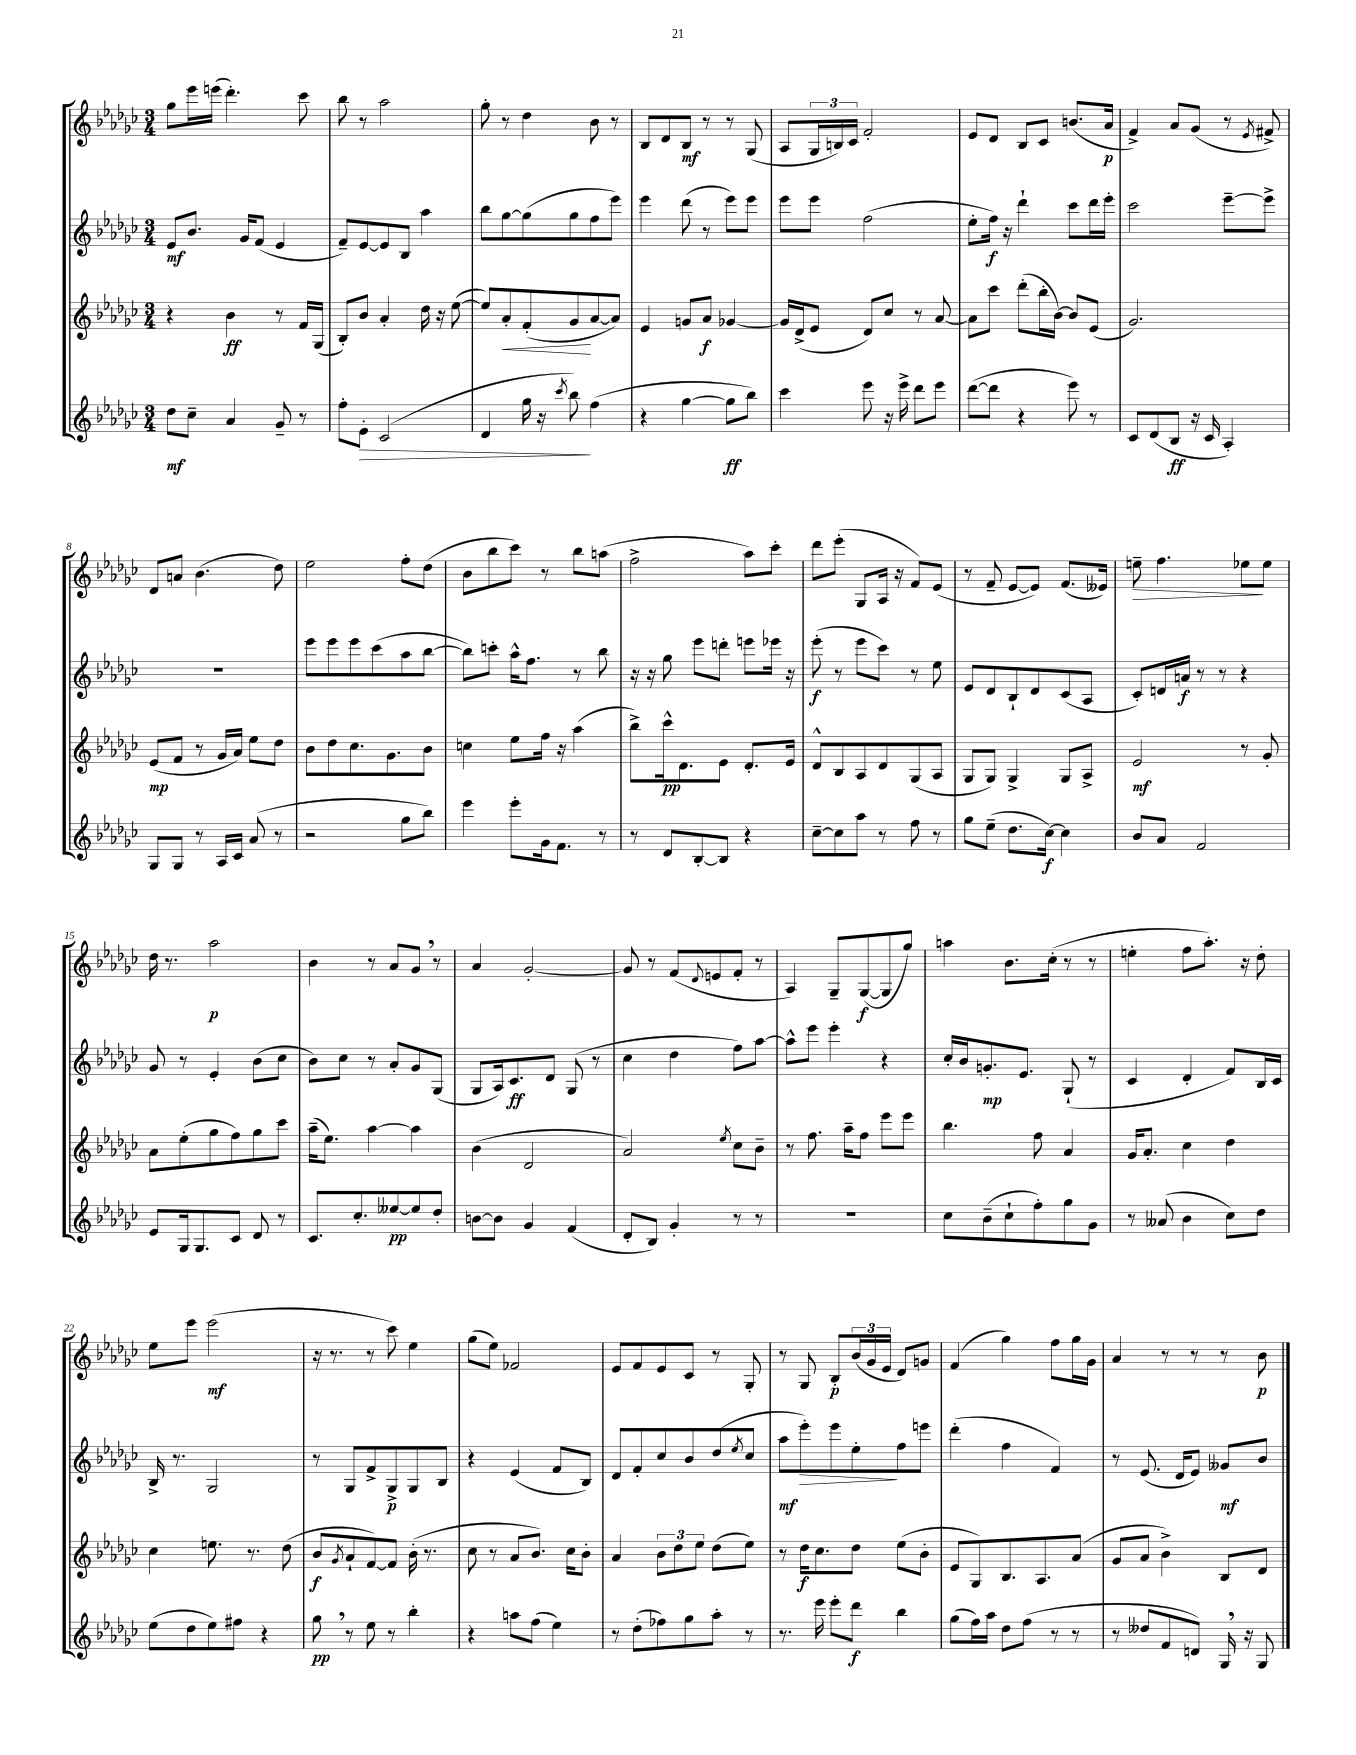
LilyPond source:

<<
\new StaffGroup <<
\new Staff = "s0" {
    \clef treble \key ges \major \numericTimeSignature \time 3/4
    ges''8 ees'''16 e'''16( des'''4.-.) ces'''8 |
    bes''8 r8 aes''2 |
    ges''8-. r8 des''4 bes'8 r8 |
    bes8 des'8 bes8\mf r8 r8 ges8( |
    aes8 \tuplet 3/2 { ges16 b16) ces'16 } f'2-. |
    ees'8 des'8 bes8 ces'8 b'8.( aes'16\p |
    f'4->) aes'8 ges'8( r8 \acciaccatura { ees'8 } fis'8->) |
    des'8 a'8 bes'4.( des''8) |
    ees''2 f''8-. des''8( |
    bes'8 bes''8 ces'''8) r8 bes''8 a''8( |
    f''2-> aes''8) ces'''8-. |
    des'''8 ees'''8-.( ges8 aes16 r16 f'8) ees'8( |
    r8 f'8-- ees'8~ ees'8) f'8.( eeses'16) |
    e''8--\> f''4. ees''8\! ees''8 |
    des''16 r8. aes''2\p |
    bes'4 r8 aes'8 ges'8 \breathe r8 |
    aes'4 ges'2~-. |
    ges'8 r8 f'8( \appoggiatura { des'8 } e'8 f'8-. r8 |
    aes4) ges8-- ges8~\f( ges8 ges''8) |
    a''4 bes'8. ces''16-.( r8 r8 |
    e''4-. f''8 aes''8.-.) r16 des''8-. |
    ees''8 ees'''8 ees'''2\mf( |
    r16 r8. r8 ces'''8) ees''4 |
    ges''8( ees''8) fes'2 |
    ees'8 f'8 ees'8 ces'8 r8 ges8-. |
    r8 ges8 bes8-.\p \tuplet 3/2 { bes'16( ges'16 ees'16 } des'8) g'8 |
    f'4( ges''4) f''8 ges''16 ges'16 |
    aes'4 r8 r8 r8 bes'8\p \bar "|." |
}
\new Staff = "s1" {
    \clef treble \key ges \major \numericTimeSignature \time 3/4
    ees'8\mf bes'8. ges'16 f'8( ees'4 |
    f'8--) ees'8~ ees'8 bes8 aes''4 |
    bes''8 ges''8~ ges''8( ges''8 f''8 ees'''8) |
    ees'''4 des'''8( r8 ees'''8) ees'''8 |
    ees'''8 ees'''8 f''2( |
    ees''8-. f''16\f) r16 des'''4-! ces'''8 des'''16 ees'''16-. |
    ces'''2 ees'''8~-- ees'''8-> |
    R2. |
    ees'''8 ees'''8 ees'''8 ces'''8( aes''8 bes''8~ |
    bes''8) c'''8-. aes''16-^ f''8. r8 bes''8 |
    r16 r16 ges''8 ees'''8 d'''8-. e'''8 ees'''16 r16 |
    ees'''8-.\f( r8 ees'''8 ces'''8) r8 ees''8 |
    ees'8 des'8 bes8-! des'8 ces'8( aes8 |
    ces'8-.) d'16 a'16\f r8 r8 r4 |
    ges'8 r8 ees'4-. bes'8( ces''8 |
    bes'8) ces''8 r8 aes'8-. ges'8 ges8( |
    ges8 aes16) ces'8.\ff des'8 ges8( r8 |
    ces''4 des''4 f''8) aes''8~ |
    aes''8-^ ees'''8 ees'''4-. r4 |
    ces''16-. bes'16 g'8.-.\mp ees'8. ges8-!( r8 |
    ces'4 des'4-. f'8) bes16 ces'16 |
    bes16-> r8. ges2 |
    r8 ges8 f'8-> ges8->\p ges8 bes8 |
    r4 ees'4( f'8 bes8) |
    des'8 f'8-. ces''8 bes'8 des''8( \acciaccatura { ees''8 } ces''8 |
    aes''8\mf\> ees'''8-.) ees'''8 ees''8-.\! f''8 e'''8 |
    des'''4-.( f''4 f'4) |
    r8 ees'8.( des'16 ees'8) geses'8\mf bes'8 \bar "|." |
}
\new Staff = "s2" {
    \clef treble \key ges \major \numericTimeSignature \time 3/4
    r4 bes'4\ff r8 f'16 ges16( |
    bes8-.) bes'8 aes'4-. des''16 r16 ees''8~( |
    ees''8) aes'8-.\< f'8-.( ges'8\! aes'8~ aes'8) |
    ees'4 g'8 aes'8\f ges'4~ |
    ges'16 des'16->( ees'8 des'8) ces''8 r8 aes'8~ |
    aes'8 ces'''8 des'''8-.( bes''16-. bes'16~) bes'8 ees'8( |
    ges'2.) |
    ees'8\mp( f'8 r8 ges'16 aes'16) ees''8 des''8 |
    bes'8 des''8 ces''8. ges'8. bes'8 |
    c''4 ees''8 f''16 r16 aes''4( |
    bes''8->) ces'''16-^\pp des'8. ees'8 des'8.-. ees'16 |
    des'8-^ bes8 aes8 des'8 ges8( aes8 |
    ges8 ges8) ges4-> ges8 aes8-> |
    ees'2\mf r8 ges'8-. |
    aes'8 ees''8-.( ges''8 f''8) ges''8 ces'''8 |
    aes''16--( ees''8.) aes''4~ aes''4 |
    bes'4( des'2 |
    aes'2) \acciaccatura { ees''8 } ces''8 bes'8-- |
    r8 f''8. aes''16-- f''8 ees'''8 ees'''8 |
    bes''4. f''8 aes'4 |
    ges'16 aes'8.-. ces''4 des''4 |
    ces''4 e''8. r8. des''8( |
    bes'8\f \acciaccatura { ges'8 } aes'8-! f'8~) f'8 bes'16-.( r8. |
    ces''8 r8 aes'8 bes'8.) ces''16 bes'8-. |
    aes'4 \tuplet 3/2 { bes'8 des''8 ees''8 } des''8( ees''8) |
    r8 des''16\f ces''8. des''8 ees''8( bes'8-. |
    ees'8 ges8) bes8. aes8. aes'8( |
    ges'8 aes'8 bes'4->) bes8 des'8 \bar "|." |
}
\new Staff = "s3" {
    \clef treble \key ges \major \numericTimeSignature \time 3/4
    des''8\mf ces''8-- aes'4 ges'8-- r8 |
    f''8-. ees'8-.\> ces'2( |
    des'4 ges''16 r16 \acciaccatura { ces'''8 } bes''8\!) f''4( |
    r4 ges''4~ ges''8\ff bes''8) |
    ces'''4 ees'''8 r16 ees'''16-> des'''8 ees'''8 |
    des'''8~( des'''8 r4 ees'''8) r8 |
    ces'8 des'8( bes8\ff r16 ces'16 aes4-.) |
    ges8 ges8 r8 aes16 ces'16 aes'8( r8 |
    r2 ges''8 bes''8) |
    ees'''4 ees'''8-. ges'16 f'8. r8 |
    r8 des'8 bes8~-. bes8 r4 |
    ces''8~-- ces''8 aes''8 r8 f''8 r8 |
    ges''8 ees''8--( des''8. ces''16~\f) ces''4 |
    bes'8 aes'8 f'2 |
    ees'8 ges16 ges8. ces'8 des'8 r8 |
    ces'8. ces''8.-. eeses''8~\pp eeses''8 des''8-. |
    b'8~ b'8 ges'4 f'4( |
    des'8-. bes8) ges'4-. r8 r8 |
    R2. |
    ces''8 bes'8--( ces''8-! f''8-.) ges''8 ges'8 |
    r8 aeses'8( bes'4 ces''8) des''8 |
    ees''8( des''8 ees''8) fis''8 r4 |
    ges''8\pp \breathe r8 ees''8 r8 bes''4-. |
    r4 a''8 f''8( ees''4) |
    r8 des''8-.( fes''8) ges''8 aes''8-. r8 |
    r8. ees'''16 ees'''8-. des'''8\f bes''4 |
    ges''8( f''16) aes''16 des''8 f''8( r8 r8 |
    r8 deses''8 f'8 d'8) ges16 \breathe r16 ges8 \bar "|." |
}
>>
>>
